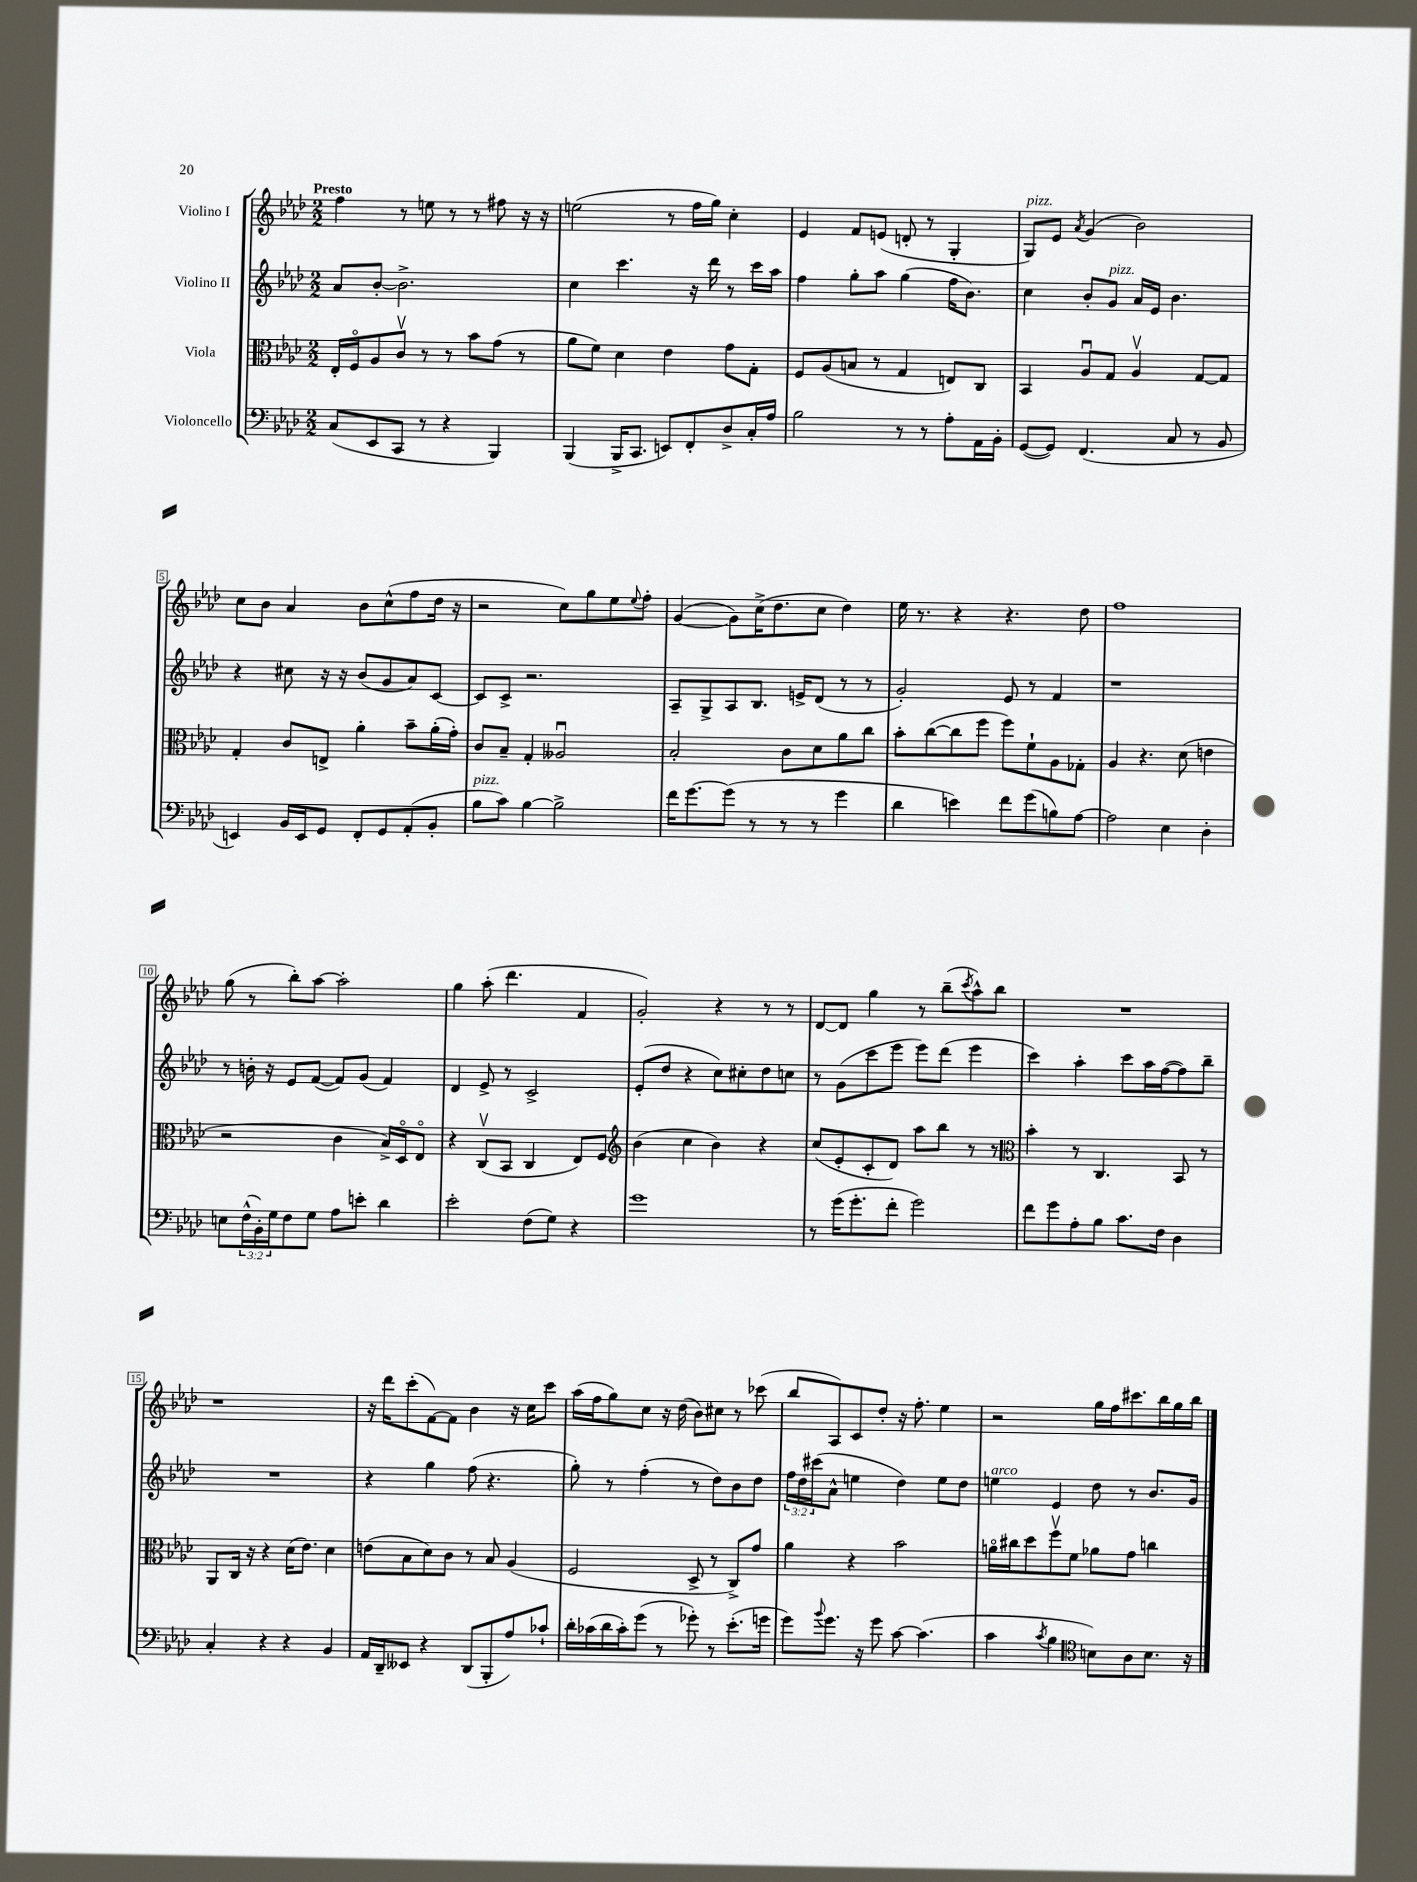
<<
\new StaffGroup <<
\new Staff = "s0" \with { instrumentName = "Violino I" } {
    \clef treble \key aes \major \numericTimeSignature \time 2/2 \tempo "Presto"
    f''4 r8 e''8 r8 r8 fis''8 r16 r16 |
    e''2( r8 f''16 g''16) c''4-. |
    ees'4 f'8 e'8( d'8-. r8 g4-. |
    g8^\markup { \italic "pizz." }) ees'8 \acciaccatura { aes'8 } g'4( bes'2) |
    c''8 bes'8 aes'4 bes'8 c''8-^( f''8 des''16 r16 |
    r2 c''8) g''8 ees''8 \appoggiatura { ees''8 } f''8-. |
    g'4~( g'8) c''16->( des''8. c''8 des''4) |
    ees''16 r8. r4 r4. des''8 |
    f''1 |
    g''8( r8 bes''8-.) aes''8~ aes''2-. |
    g''4 aes''8-.( des'''4. f'4 |
    g'2-.) r4 r8 r8 |
    des'8~ des'8 g''4 r8 bes''8--( \acciaccatura { c'''8 } aes''8-^) bes''8 |
    R1 |
    r1 |
    r16 des'''16 c'''8-.( f'8~) f'8 bes'4 r16 c''16 c'''8 |
    aes''16( f''16 g''8) c''8 r16 des''16( bes'8) cis''8 r8 ces'''8( |
    bes''8 aes8) c'8 des''8-. r16 f''8.-. ees''4 |
    r2 g''16 f''16 cis'''8. bes''16 g''16 bes''16 \bar "|." |
}
\new Staff = "s1" \with { instrumentName = "Violino II" } {
    \clef treble \key aes \major \numericTimeSignature \time 2/2 \override Staff.TupletNumber.text = #tuplet-number::calc-fraction-text
    aes'8 bes'8~-. bes'2.-> |
    c''4 c'''4. r16 des'''16 r8 c'''16 aes''16 |
    f''4 g''8-. aes''8 g''4( f''16 bes'8.) |
    c''4 bes'8-. g'8^\markup { \italic "pizz." } aes'16 ees'16 bes'4. |
    r4 cis''8 r16 r16 bes'8( g'8 aes'8) c'8~ |
    c'8 c'8-> r2. |
    aes8-- g8-> aes8 bes8. e'16-> des'8( r8 r8 |
    g'2-.) ees'8 r8 f'4 |
    r1 |
    r8 b'16-. r16 ees'8 f'8~( f'8) g'8( f'4) |
    des'4 ees'8-> r8 c'2-> |
    ees'8-.( des''8 r4 c''8) cis''8-. des''8 c''8 |
    r8 g'8( c'''8 ees'''8 ees'''8) des'''8( ees'''4 |
    c'''4) aes''4-. c'''8 aes''16 f''16~( f''8) bes''8-- |
    R1 |
    r4 g''4 f''8( r4. |
    g''8-.) r8 f''4-.( r8 des''8) bes'8 des''8 |
    \tuplet 3/2 { f''16 des''16 cis'''16( } aes'8-^ e''4 des''4) e''8 des''8 |
    e''4^\markup { \italic "arco" } ees'4 des''8 r8 bes'8. g'16 \bar "|." |
}
\new Staff = "s2" \with { instrumentName = "Viola" } {
    \clef alto \key aes \major \numericTimeSignature \time 2/2
    ees16-. f16\flageolet aes8 c'8\upbow r8 r8 bes'8 g'8( r8 |
    aes'8 f'8) des'4 ees'4 g'8 g8-. |
    f8 aes8( b8 r8 g4 e8) c8 |
    bes,4 aes8\downbow g8 aes4\upbow g8~ g8 |
    g4-. c'8 e8-> aes'4-. bes'8-- aes'16-.( g'16-.) |
    c'8 bes8-- g4-. aeses2\downbow |
    bes2-. c'8 des'8 aes'8 c''8 |
    bes'8-. c''8~( c''8 f''8 f''8) f'8-! aes8 ges8-. |
    aes4 r4. des'8( e'4 |
    r2 c'4 bes16->) des16\flageolet ees8\flageolet |
    r4 c8\upbow( bes,8 c4 ees8) f8 |
    \clef treble bes'4( c''4 bes'4) r4 |
    c''8( ees'8-. c'8-. des'8) aes''8 bes''8 r8 r8 |
    \clef alto bes'4-. r8 c4. bes,8 r8 |
    aes,8 c16 r16 r4 des'16( ees'8.) des'4 |
    e'8( bes8 des'8) c'8 r8 bes8 aes4( |
    f2 des8-> r8 c8->) g'8 |
    aes'4 r4 bes'2 |
    a'16\flageolet cis''16 des''8 f''8\upbow f'8 aes'8 g'8 c''4 \bar "|." |
}
\new Staff = "s3" \with { instrumentName = "Violoncello" } {
    \clef bass \key aes \major \numericTimeSignature \time 2/2 \override Staff.TupletNumber.text = #tuplet-number::calc-fraction-text
    c8( ees,8 c,8 r8 r4 bes,,4) |
    bes,,4( bes,,16-> c,8. e,8) f,8-. des8-> c16-. aes16 |
    bes2 r8 r8 aes8-. aes,16 bes,16-. |
    g,8~( g,8) f,4.( c8 r8 bes,8 |
    e,4) bes,16 e,16 g,8 f,8-. g,8 aes,8-.( bes,8-. |
    bes8^\markup { \italic "pizz." } c'8) bes4~ bes2-> |
    f'16 g'8.~ g'8( r8 r8 r8 g'4 |
    des'4 e'4) f'8 g'8( b8) aes8~ |
    aes2 ees4 des4-. |
    e8 \tuplet 3/2 { f16-^( bes,16-.) g16 } f8 g8 aes8 e'8-. des'4 |
    ees'2-. f8( g8) r4 |
    g'1 |
    r8 g'16( g'8.-. f'8-. g'2) |
    f'8 g'8 aes8-. bes8 c'8. f16 des4 |
    c4-. r4 r4 bes,4 |
    aes,16 des,16-- eeses,8 r4 des,8( bes,,8-. aes8) ces'8-! |
    des'16-. ces'16( des'16 ces'16-.) g'8( r8 ges'8-.) r8 ees'8.-.( g'16 |
    g'8) \appoggiatura { bes'8 } g'8. r16 g'8 c'8~ c'4.( |
    c'4 \acciaccatura { c'8 } bes4 \clef tenor b8) aes8 b8. r16 \bar "|." |
}
>>
>>
\layout { \context { \Score \override BarNumber.stencil = #(make-stencil-boxer 0.1 0.3 ly:text-interface::print) } }
